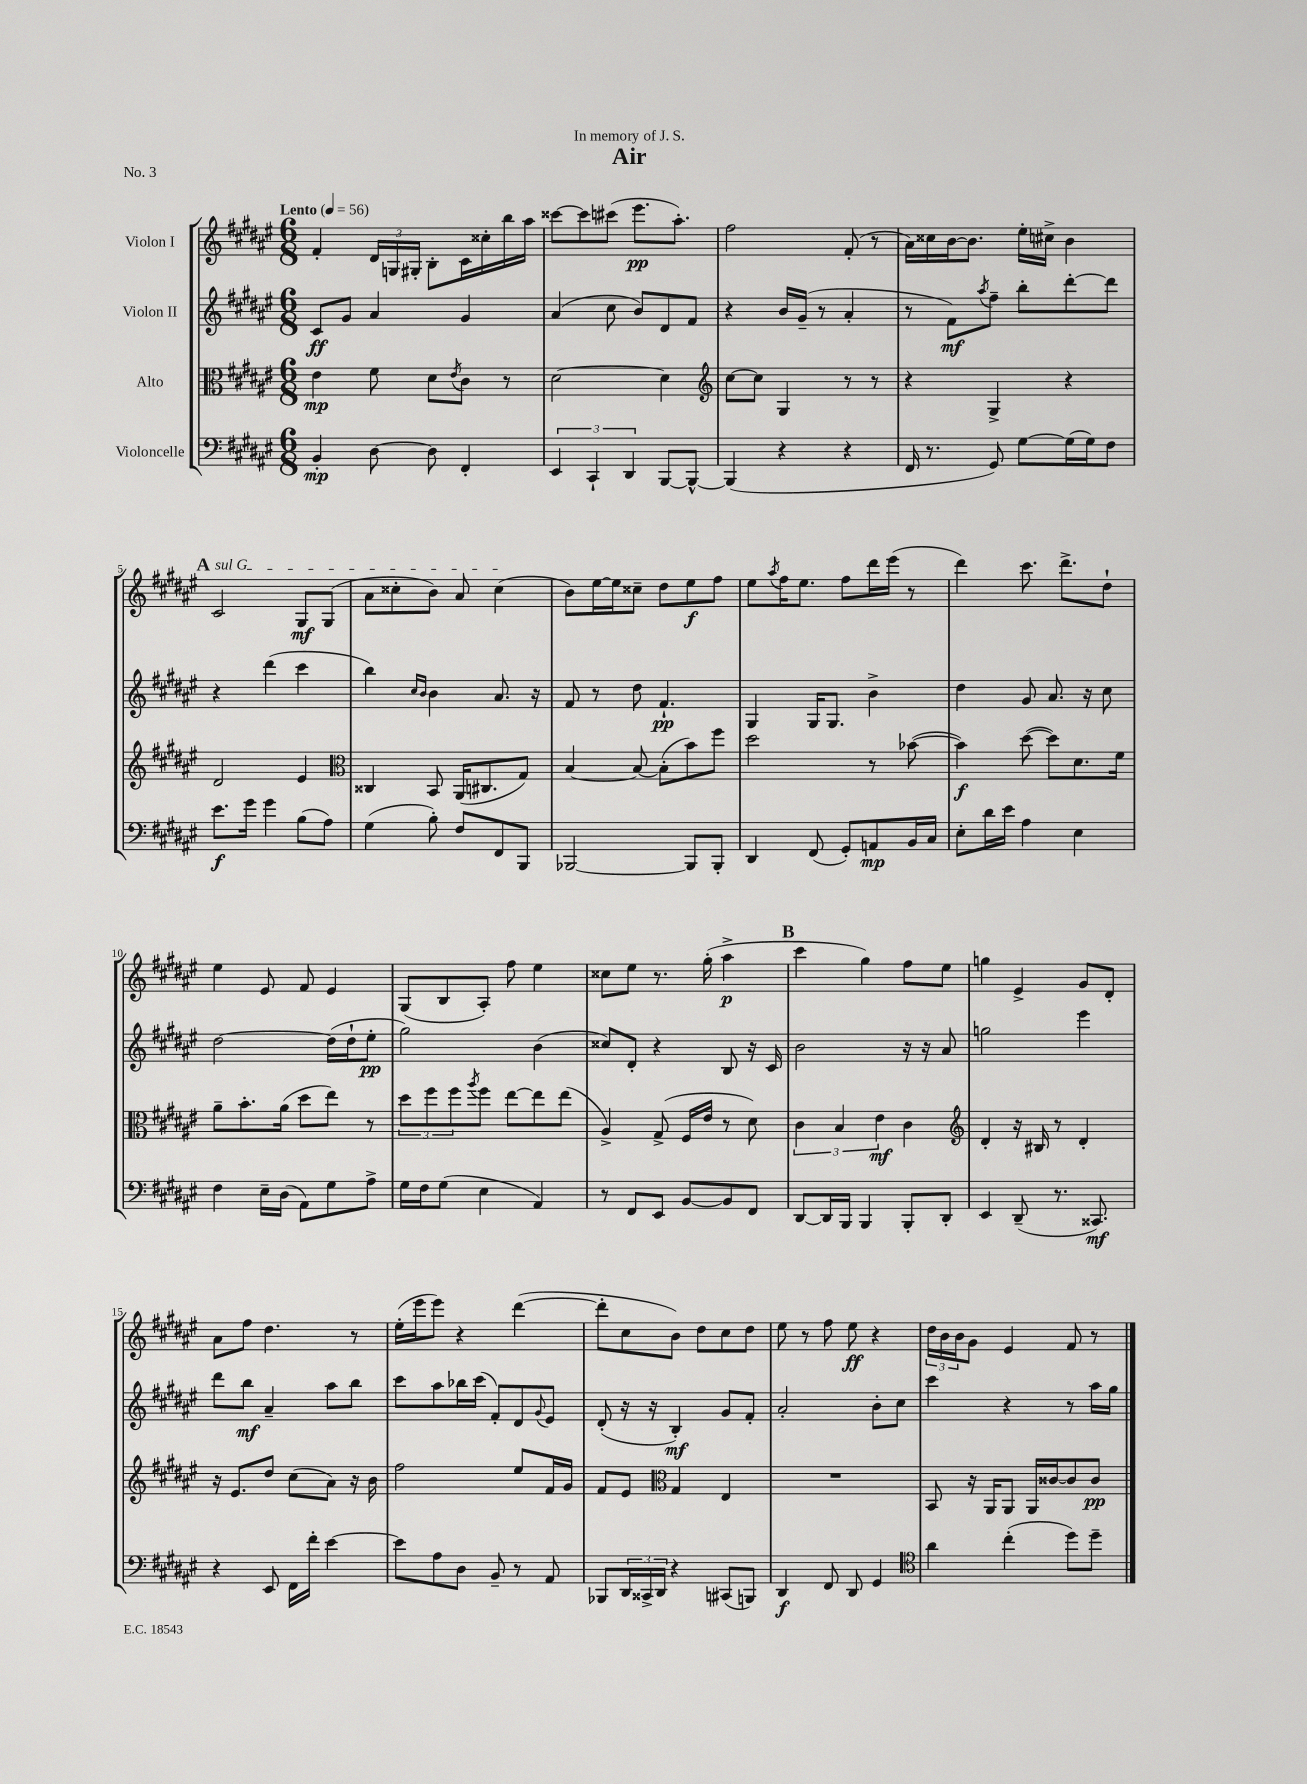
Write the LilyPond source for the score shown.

\header { title = "Air" dedication = "In memory of J. S." piece = "No. 3" }
<<
\new StaffGroup <<
\new Staff = "s0" \with { instrumentName = "Violon I" } {
    \clef treble \key fis \major \numericTimeSignature \time 6/8 \tempo "Lento" 4 = 56
    fis'4-. \tuplet 3/2 { dis'16 g16 gis16-. } b8-. cis'16 cisis''16-. b''16 ais''16 |
    cisis'''8~ cisis'''8 cis'''8( eis'''8.\pp ais''8.-.) |
    fis''2 fis'8-.( r8 |
    ais'16) cisis''16 b'16~ b'8. eis''16-. cis''16-> b'4 |
    \mark \markup { \bold "A" } \once \override TextSpanner.bound-details.left.text = \markup { \italic "sul G" } cis'2\startTextSpan gis8\mf gis8( |
    ais'8 cisis''8-. b'8) ais'8 cisis''4\stopTextSpan( |
    b'8) eis''16~ eis''16 cisis''8-- dis''8 eis''8\f fis''8 |
    eis''8 \acciaccatura { ais''8 } fis''16 eis''8. fis''8 dis'''16 eis'''16( r8 |
    dis'''4) cis'''8. dis'''8.-> dis''8-! |
    eis''4 eis'8 fis'8 eis'4 |
    gis8( b8 ais8-.) fis''8 eis''4 |
    cisis''8 eis''8 r8. gis''16-.( ais''4->\p |
    \mark \markup { \bold "B" } cis'''4 gis''4) fis''8 eis''8 |
    g''4 eis'4-> gis'8 dis'8-. |
    ais'8 fis''8 dis''4. r8 |
    eis''16-.( eis'''16 eis'''8) r4 dis'''4~( |
    dis'''8-. cis''8 b'8) dis''8 cis''8 dis''8 |
    eis''8 r8 fis''8 eis''8\ff r4 |
    \tuplet 3/2 { dis''16 b'16 b'16 } gis'8 eis'4 fis'8 r8 \bar "|." |
}
\new Staff = "s1" \with { instrumentName = "Violon II" } {
    \clef treble \key fis \major \numericTimeSignature \time 6/8
    cis'8\ff gis'8 ais'4 gis'4 |
    ais'4( cis''8 b'8) dis'8 fis'8 |
    r4 b'16 gis'16--( r8 ais'4-. |
    r8 fis'8\mf) \acciaccatura { ais''8 } fis''8-- b''8-. dis'''8~-. dis'''8 |
    \mark \markup { \bold "A" } r4 dis'''4( cis'''4 |
    b''4) \grace { cis''16 b'16 } b'4 ais'8. r16 |
    fis'8 r8 dis''8 fis'4.-!\pp |
    gis4 gis16 gis8. b'4-> |
    dis''4 gis'8 ais'8. r16 cis''8 |
    dis''2~ dis''16( dis''16-! eis''8-.\pp |
    gis''2) b'4( |
    cisis''8) dis'8-. r4 b8 r16 cis'16 |
    \mark \markup { \bold "B" } b'2 r16 r16 ais'8 |
    g''2 eis'''4 |
    dis'''8 b''8\mf ais'4-- ais''8 b''8 |
    cis'''8 ais''8 bes''16 cis'''16( fis'8-.) dis'8 \appoggiatura { gis'8 } eis'8 |
    dis'8-.( r16 r16 b4-.\mf) gis'8 fis'8-. |
    ais'2-. b'8-. cis''8 |
    cis'''4 r4 r8 ais''16 gis''16 \bar "|." |
}
\new Staff = "s2" \with { instrumentName = "Alto" } {
    \clef alto \key fis \major \numericTimeSignature \time 6/8
    eis'4\mp fis'8 dis'8 \acciaccatura { eis'8 } cis'8 r8 |
    dis'2~ dis'4 |
    \clef treble cis''8~ cis''8 gis4 r8 r8 |
    r4 gis4-> r4 |
    \mark \markup { \bold "A" } dis'2 eis'4 |
    \clef alto cisis4 b,8 ais,16( cis8. gis8) |
    b4~ b8~ b8-.( b'8) fis''8 |
    dis''2 r8 bes'8~( |
    bes'4\f) dis''8~( dis''8) dis'8. fis'16 |
    ais'8-- b'8.-. ais'16( dis''8 eis''8) r8 |
    \tuplet 3/2 { dis''8 fis''8 fis''8 } \acciaccatura { ais''8 } fis''8 eis''8~ eis''8 eis''8( |
    ais4->) gis8->( fis16 eis'16 r8 dis'8) |
    \mark \markup { \bold "B" } \tuplet 3/2 { cis'4 b4 eis'4\mf } cis'4 |
    \clef treble dis'4-. r16 bis16 r8 dis'4-. |
    r16 eis'8. dis''8 cis''8( ais'8) r16 b'16 |
    fis''2 eis''8 fis'16 gis'16 |
    fis'8 eis'8 \clef alto gis4 eis4 |
    R2. |
    b,8 r16 ais,16 ais,8 ais,16 cisis'16~ cisis'8 cisis'8\pp \bar "|." |
}
\new Staff = "s3" \with { instrumentName = "Violoncelle" } {
    \clef bass \key fis \major \numericTimeSignature \time 6/8
    b,4-.\mp dis8~ dis8 fis,4-. |
    \tuplet 3/2 { eis,4 cis,4-! dis,4 } b,,8~ b,,8~-^ |
    b,,4( r4 r4 |
    fis,16 r8. gis,8) gis8~ gis16( gis16) fis8 |
    \mark \markup { \bold "A" } eis'8.\f gis'16 gis'4 b8( ais8) |
    gis4( b8-.) fis8 fis,8 b,,8 |
    bes,,2~ bes,,8 bes,,8-. |
    dis,4 fis,8( gis,8-.) a,8\mp b,16 cis16 |
    eis8-. dis'16 eis'16 ais4 eis4 |
    fis4 eis16-- dis16( ais,8) gis8 ais8-> |
    gis16 fis16 gis8( eis4 ais,4) |
    r8 fis,8 eis,8 b,8~ b,8 fis,8 |
    \mark \markup { \bold "B" } dis,8~ dis,16 b,,16 b,,4 b,,8-. dis,8-. |
    eis,4 dis,8--( r8. cisis,8.\mf) |
    r4 eis,8 fis,16 fis'16-. eis'4~ |
    eis'8 ais8 dis8 b,8-- r8 ais,8 |
    bes,,8 \tuplet 3/2 { dis,16 cisis,16-> dis,16 } r4 cis,8( b,,8) |
    dis,4\f fis,8 dis,8 gis,4 |
    \clef tenor ais'4 cis''4-.( dis''8) dis''8-- \bar "|." |
}
>>
>>
